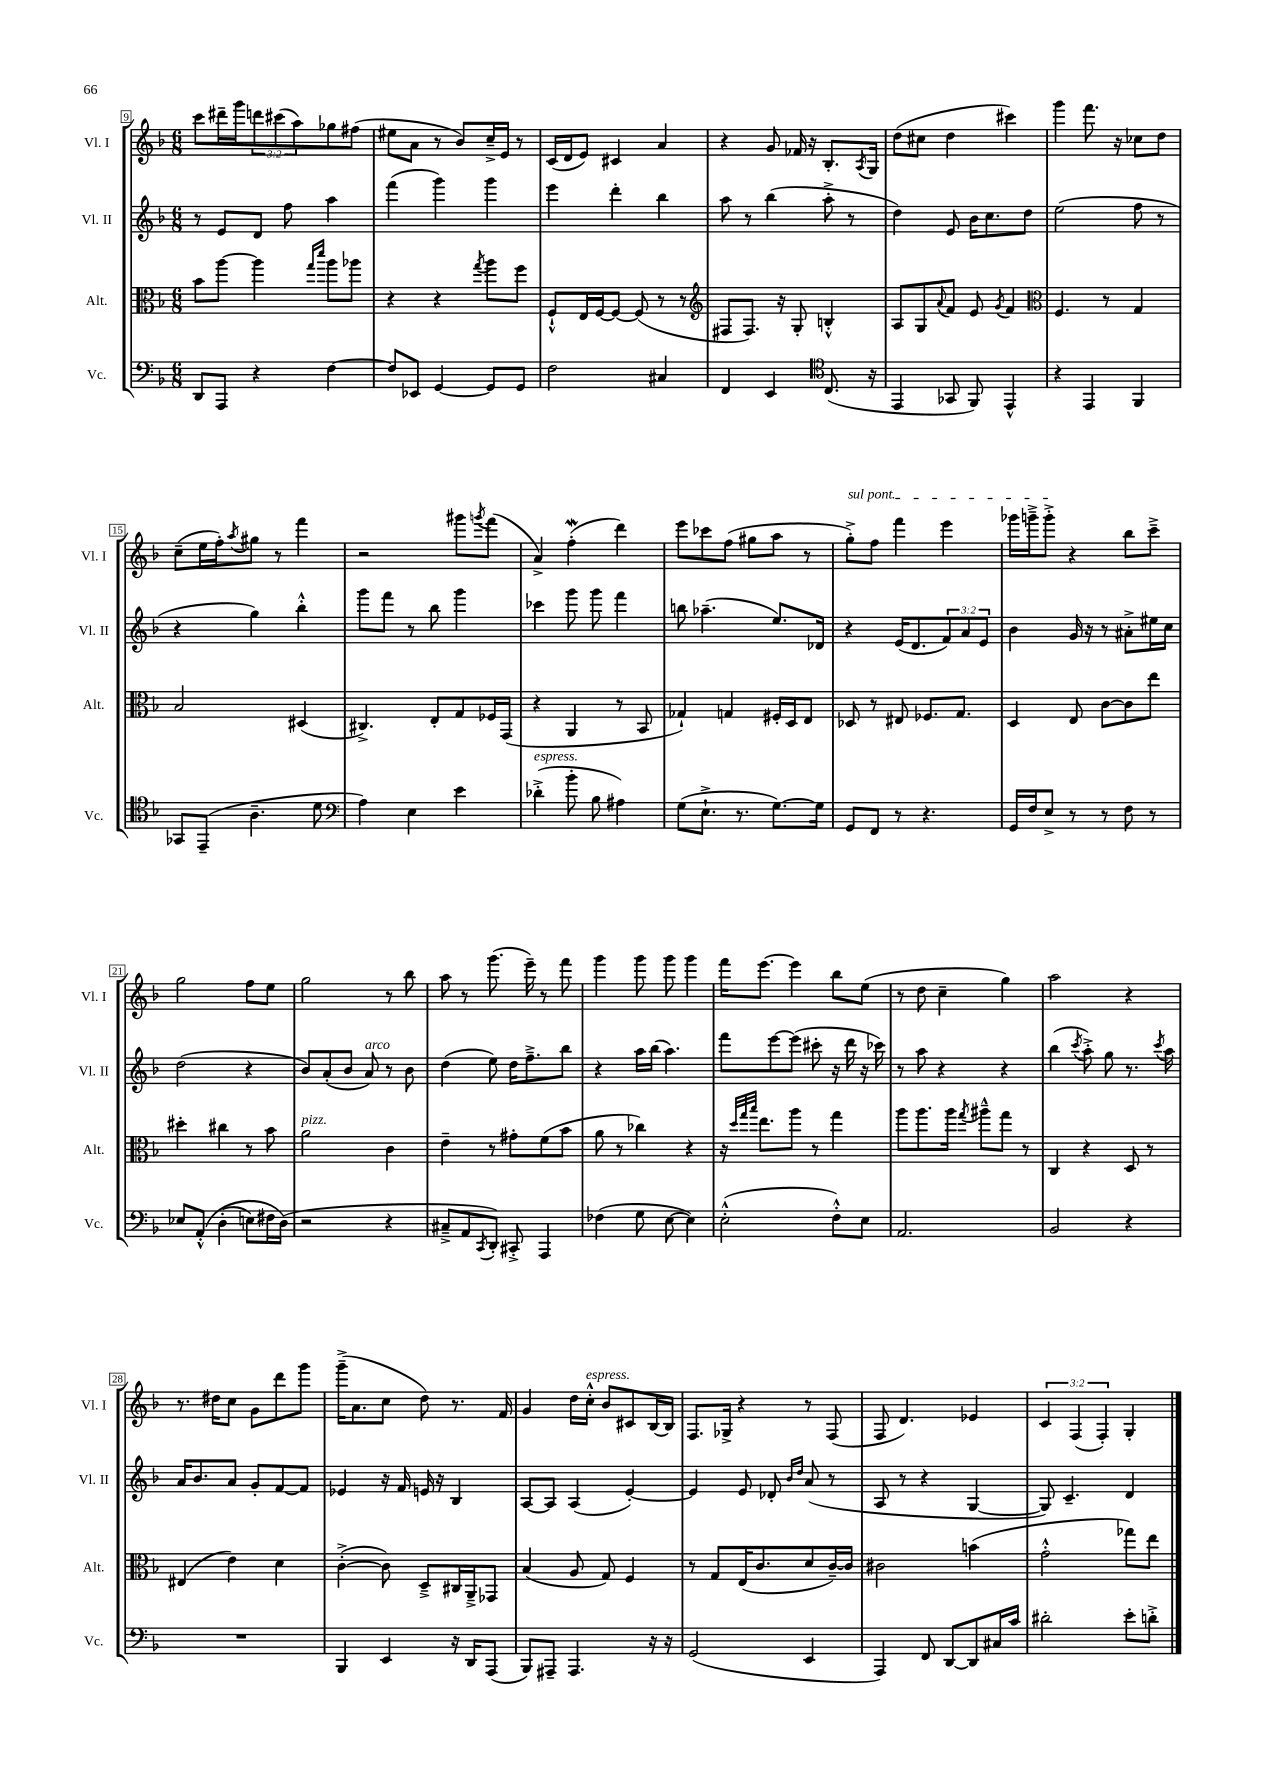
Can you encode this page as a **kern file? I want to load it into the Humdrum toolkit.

**kern	**kern	**kern	**kern
*part4	*part3	*part2	*part1
*staff4	*staff3	*staff2	*staff1
*I"Vc.	*I"Alt.	*I"Vl. II	*I"Vl. I
*I'Vc.	*I'Alt.	*I'Vl. II	*I'Vl. I
*clefF4	*clefC3	*clefG2	*clefG2
*k[b-]	*k[b-]	*k[b-]	*k[b-]
*M6/8	*M6/8	*M6/8	*M6/8
=9	=9	=9	=9
8DD/L	8b-\L	8r	8ccc\L
8AAA/J	[8aa\J	8e/L	16ddd#X~\L
.	.	.	16ggg\J
4r	4aa\]	8d/J	12dddn\
.	.	.	(12ccc#X\
.	.	8ff\	.
.	.	.	12aa\)
.	16qqgg/LL	.	.
.	16qqddd/JJ	.	.
[4F\	8aa\L	4aa\	8gg-X\
.	8aa-X\J	.	(8ff#X\J
=10	=10	=10	=10
8F/L]	4r	(4fff\	8ee#X\L
8EE-X/J	.	.	8a\J
[4GG/	4r	4ggg\)	8r
.	.	.	8b-/L)
.	8qgg/	.	.
8GG/L]	8aa\L	4ggg\	16cc~^/L
.	.	.	16e/JJ
8GG/J	8ff\J	.	8r
=11	=11	=11	=11
2F\	8F`^^/L	4eee\	(16c/LL
.	.	.	16d/J
.	16E/L	.	8e/J)
.	[16F/J	.	.
.	8F/J_	4ddd'\	4c#X/
.	(8F/]	.	.
4C#X/	8r	4bb-\	4a/
.	8r	.	.
=12	=12	=12	=12
*	*clefG2	*	*
4FF/	8F#X/L	8aa\	4r
.	8.F#/J)	8r	.
4EE/	.	(4bb-\	8g/
.	16r	.	.
.	8G'/	.	16f-X/
.	.	.	16r
*clefC4	*	*	*
(8.C/	4Bn'^^/	8aa'^\	8.B-'/L
.	.	8r	.
.	.	.	8qA/
16r	.	.	16G/Jk
=13	=13	=13	=13
4EE/	8A/L	4dd\)	(8dd\L
.	8G/	.	8cc#X\J
.	8qqa/	.	.
8GG-X/	8f/J	8e/	4dd\
8FF/)	8e/	16b-\KL	.
.	.	8.cc\	.
.	8qg/	.	.
4EE^^/	4f/	.	4ccc#X\)
.	.	8dd\J	.
=14	=14	=14	=14
*	*clefC3	*	*
4r	4.F/	(2ee\	4ggg\
4EE/	.	.	8.fff\
.	8r	.	.
.	.	.	16r
4FF/	4G/	8ff\	8cc-X\L
.	.	8r	8dd\J
!!LO:LB:g=z
=15	=15	=15	=15
8GG-X/L	2B-/	4r	(8cc~\L
(8EE~/J	.	.	16ee\L
.	.	.	16ff'\J)
.	.	.	8qaa/
4.A~\	.	4gg\)	8gg#X\J
.	.	.	8r
.	(4D#X/	4bb-'^^\	4fff\
8d\	.	.	.
=16	=16	=16	=16
*clefF4	*	*	*
4A\)	4.C#X^/)	8ggg\L	2r
.	.	8fff\J	.
4E\	.	8r	.
.	8E'/L	8bb-\	.
4e\	8G/	4ggg\	8ggg#X\L
.	.	.	8qgggn/
.	16F-X/L	.	(8fff\J
.	(16GG/JJ	.	.
=17	=17	=17	=17
!LO:TX:a:i:t=espress.	!	!	!
(4d-X'^\	4r	4ccc-X\	4a^/)
8b-'\	4AA/	8ggg\	(4ffw'\
8B-\	.	8ggg\	.
4A#X\)	8r	4fff\	4ddd\)
.	8BB-/	.	.
=18	=18	=18	=18
(8G\L	4G-X`/)	8bbn\	8eee\L
8.E`^\J	.	(4.aa-X~\	8ccc-X\
.	4Gn/	.	(8ff\J
8.r	.	.	.
.	.	.	8gg#X\L
[8.G\L)	16F#X'/LL	8.ee/L)	8aa\J
.	16D/J	.	.
.	8E/J	.	8r
16G\Jk]	.	16d-X/Jk	.
=19	=19	=19	=19
!	!	!	!LO:TX:a:i:t=sul pont.
8GG/L	8D-X/	4r	8gg'^\L)
8FF/J	8r	.	8ff\J
8r	8E#X/	(16e/KL	4fff\
.	.	8.d/	.
4.r	8.F-X/L	.	.
.	.	12f/)	4eee\
.	8.G/J	.	.
.	.	12a/	.
.	.	12e/J	.
=20	=20	=20	=20
16GG/LL	4D/	4b-\	16ggg-X\LL
16F/J	.	.	16gggn~^\J
8E^/J	.	.	8ggg'^\J
8r	8E/	16g/	4r
.	.	16r	.
8r	[8c\L	8r	.
8F\	8c\]	8a#X'^\L	8bb-\L
8r	8ee\J	16ee#X\L	8ccc~^\J
.	.	16cc\JJ	.
!!LO:LB:g=z
=21	=21	=21	=21
8E-X/L	4dd#X'\	(2dd\	2gg\
(8AA'^^/J	.	.	.
(4D'\	4cc#X\	.	.
8En\L)	8r	4r	8ff\L
16F#X\L	8b-\	.	8ee\J
(16D\JJ)	.	.	.
=22	=22	=22	=22
!	!LO:TX:a:i:t=pizz.	!	!
2r	2a\	8b-/L)	2gg\
.	.	(8a'/	.
.	.	8b-/J	.
!	!	!LO:TX:a:i:t=arco	!
.	.	8a/)	.
4r	4c\	8r	8r
.	.	8b-\	8bb-\
=23	=23	=23	=23
8C#X~^/L	4e~\	(4dd\	8aa\
8AA/	.	.	8r
8qCC/	.	.	.
8DD'/J)	8r	8ee\)	(8.ggg\
8CC#X'^/	8g#X'\L	16dd\KL	.
.	.	8.ff~^\	16eee~\)
4AAA/	(8f\	.	8r
.	8b-\J	8bb-\J	8fff\
=24	=24	=24	=24
(4F-X\	8a\	4r	4ggg\
.	8r	.	.
8G\	4cc-X\)	16aa\LL	8ggg\
.	.	(16bb-\JJ	.
[8E\	.	4.aa\)	8ggg\
4E\])	4r	.	4ggg\
=25	=25	=25	=25
(2E'^^\	16r	8fff\L	16fff\KL
.	32qqdd/LLL	.	.
.	32qqgg/	.	.
.	32qqbb-/JJJ	.	.
.	8.ee\L	.	[8.eee\J
.	.	[8eee\	.
.	8aa\J	(8eee\J]	4eee\]
.	8r	8ccc#X'\	.
8F'^^\L)	4gg\	16r	8bb-\L
.	.	16ddd\	.
8E\J	.	16r	(8ee\J
.	.	16ccc-X\)	.
=26	=26	=26	=26
2.AA/	8aa\L	8r	8r
.	8.aa\	8aa\	8dd\
.	.	4r	4cc~\
.	16aa\Jk	.	.
.	8qgg/	.	.
.	8aa#X~^^\L	.	.
.	8gg\J	4r	4gg\)
.	8r	.	.
=27	=27	=27	=27
2BB-/	4C/	(4bb-\	2aa\
.	.	8qccc/	.
.	4r	8aa'^\)	.
.	.	8gg\	.
4r	8D/	8.r	4r
.	8r	.	.
.	.	8qccc/	.
.	.	16aa\	.
!!LO:LB:g=z
=28	=28	=28	=28
2.r	(4E#X/	16a/KL	8.r
.	.	8.b-/	.
.	.	.	16dd#X\KL
.	4e\)	8a/J	8cc\J
.	.	8g'/L	8g\L
.	4d\	[8f/	8ddd\
.	.	8f/J]	8ggg\J
=29	=29	=29	=29
4BBB-/	([4c'^\	4e-X/	(16ggg~^\KL
.	.	.	8.a\
4EE/	8c\])	16r	8cc\J
.	.	16f/	.
.	8D~^/L	16en/	8dd\)
.	.	16r	.
16r	16C#X/L	4B-/	8.r
16DD/KL	16AA~^/J	.	.
(8AAA/J	8GG-X/J	.	.
.	.	.	16f/
=30	=30	=30	=30
8BBB-/L)	(4B-/	[8A/L	4g/
8AAA#X~/J	.	8A/J]	.
4.AAA#/	8A/	(4A/	16dd\LL
!	!	!	!LO:TX:a:i:t=espress.
.	.	.	16cc'^^\JJ
.	8G/)	.	8b-/L
.	4F/	[4e'/)	8c#X/
16r	.	.	[16B-/L
16r	.	.	16B-/JJ]
=31	=31	=31	=31
(2GG/	8r	4e/]	8.F/L
.	8G/L	.	.
.	.	.	16G-X^/Jk
.	(16E/K	8e/	4r
.	8.c/	.	.
.	.	8d-X'/	.
.	.	16qqb-/LL	.
.	.	16qqdd/JJ	.
4EE/	8d/	(8a/	8r
.	[16c~/L)	8r	(8F/
.	16c/JJ]	.	.
=32	=32	=32	=32
4AAA/)	2c#X\	8A/	8F/
.	.	8r	4.d/)
8FF/	.	4r	.
[8DD/L	.	.	.
8DD/]	(4bn\	[4G/	4e-X/
16C#X/L	.	.	.
16c/JJ	.	.	.
=33	=33	=33	=33
2d#X'\	2g'^^\	8G/])	6c/
.	.	4.c~/	.
.	.	.	(6F/
.	.	.	6F'/)
8e'\L	8gg-X\L)	4d/	4G'/
8dn'^\J	8ee\J	.	.
==	==	==	==
*-	*-	*-	*-
